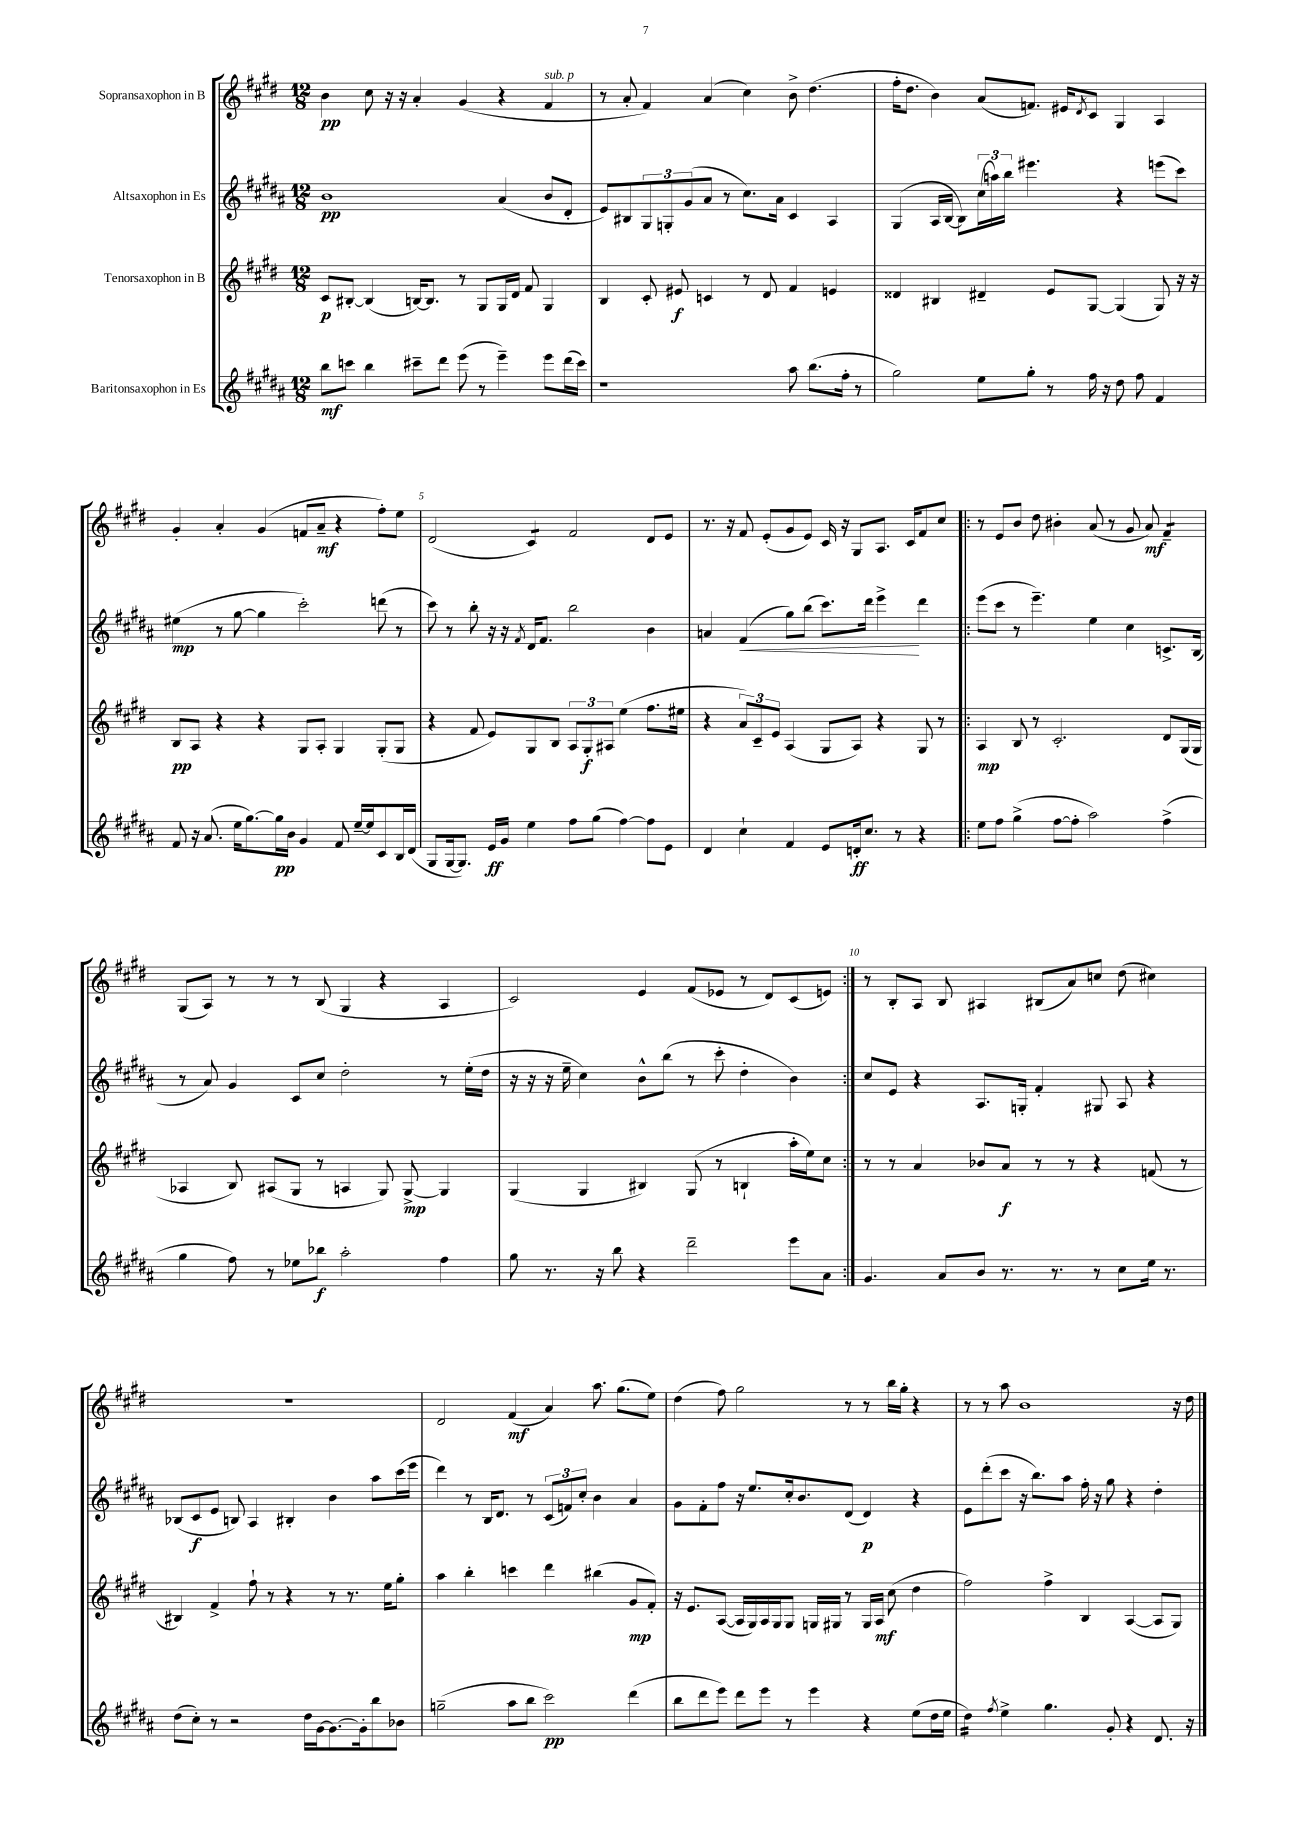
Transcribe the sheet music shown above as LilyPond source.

<<
\new StaffGroup <<
\new Staff = "s0" \with { instrumentName = "Sopransaxophon in B" } {
    \clef treble \key e \major \numericTimeSignature \time 12/8
    b'4\pp cis''8 r16 r16 a'4-. gis'4( r4 fis'4^\markup { \italic "sub. p" } |
    r8 a'8-. fis'4) a'4( cis''4) b'8-> dis''4.( |
    fis''16-. dis''8. b'4) a'8( f'8.) eis'16 \acciaccatura { dis'8 } cis'8 gis4 a4 |
    gis'4-. a'4-. gis'4( f'8 a'8--\mf r4 fis''8-.) e''8 |
    dis'2( cis'4:8) fis'2 dis'8 e'8 |
    r8. r16 fis'8 e'8-.( gis'8 e'8) cis'16 r16 gis8 a8. cis'16 fis'8 cis''8 |
    \repeat volta 2 { r8 e'8 b'8 dis''8 bis'4-. a'8( r8 gis'8 a'8\mf) fis'4:8-- |
    gis8( a8) r8 r8 r8 b8( gis4 r4 a4 |
    cis'2) e'4 fis'8( ees'8 r8 dis'8) cis'8( e'8) | }
    r8 b8-. a8 b8 ais4 bis8( a'8) c''8 dis''8( cis''4) |
    R1. |
    dis'2 fis'4\mf( a'4) a''8. gis''8.( e''8) |
    dis''4( fis''8) gis''2 r8 r8 b''16 gis''16-. r4 |
    r8 r8 a''8 b'1 r16 dis''16 \bar "|." |
}
\new Staff = "s1" \with { instrumentName = "Altsaxophon in Es" } {
    \clef treble \key b \major \numericTimeSignature \time 12/8
    b'1\pp ais'4( b'8 dis'8-. |
    e'8) bis8 \tuplet 3/2 { gis8 g8-. gis'8( } ais'8 r8 cis''8.) ais'16 cis'4 ais4 |
    gis4( ais16 b16~ b8) \tuplet 3/2 { cis''16( a''16) b''16 } eis'''4. r4 e'''8( cis'''8) |
    eis''4\mp( r8 gis''8~ gis''4 cis'''2-.) d'''8( r8 |
    cis'''8) r8 b''8-. r16 r16 \acciaccatura { fis'8 } dis'16 fis'8. b''2 b'4 |
    a'4 fis'4\<( gis''8) b''8( cis'''8.) dis'''16 e'''4->\! dis'''4 |
    \repeat volta 2 { e'''8( cis'''8 r8 e'''4.--) e''4 cis''4 c'8.-> b16( |
    r8 ais'8) gis'4 cis'8 cis''8 dis''2-. r8 e''16-.( dis''16 |
    r16 r16 r16 e''16-- cis''4) b'8-^ b''8( r8 cis'''8-. dis''4-. b'4) | }
    cis''8 e'8 r4 ais8. g16-. fis'4-. gis8 ais8 r4 |
    bes8( cis'8\f e'8 b8) ais4 bis4-. b'4 ais''8 cis'''16( e'''16 |
    dis'''4) r8 b16 dis'8. r8 \tuplet 3/2 { cis'8( f'8) cis''8-. } b'4 ais'4 |
    gis'8 fis'8-. fis''8 r16 e''8. cis''16-. b'8. dis'8( dis'4\p) r4 |
    e'8 dis'''8-.( cis'''8 r16 b''8.) ais''8 fis''16-. r16 gis''8 r4 dis''4-. \bar "|." |
}
\new Staff = "s2" \with { instrumentName = "Tenorsaxophon in B" } {
    \clef treble \key e \major \numericTimeSignature \time 12/8
    cis'8\p bis8~-. bis4( b16~) b8. r8 gis8 gis16 dis'16 fis'8 gis4 |
    b4 cis'8-. eis'8\f c'4 r8 dis'8 fis'4 e'4 |
    disis'4 bis4 dis'4-- e'8 gis8~ gis4( gis8) r16 r16 |
    b8\pp a8 r4 r4 gis8 a8-. gis4 gis8-.( gis8 |
    r4 fis'8 e'8) gis8 b8 \tuplet 3/2 { a8 gis8-.\f ais8 } e''4( fis''8. eis''16 |
    r4 \tuplet 3/2 { a'8) cis'8-- e'8 } a4( gis8 a8) r4 gis8 r8 |
    \repeat volta 2 { a4\mp b8 r8 cis'2.-. dis'8 gis16( gis16 |
    aes4 b8) ais8( gis8 r8 a4 gis8) gis8~->\mp gis4 |
    gis4( gis4 bis4) gis8( r8 b4-! a''16-. e''16) cis''8 | }
    r8 r8 a'4 bes'8 a'8\f r8 r8 r4 f'8( r8 |
    bis4) fis'4-> fis''8-! r8 r4 r8 r8. e''16 gis''8-. |
    a''4 b''4-. c'''4 dis'''4 bis''4( gis'8\mp fis'8-.) |
    r16 e'8. a8~( a16 gis16) a16 gis16 gis8 g16 gis16 r8 gis16 a16\mf cis''8( dis''4 |
    fis''2) fis''4-> b4 a4~( a8 gis8) \bar "|." |
}
\new Staff = "s3" \with { instrumentName = "Baritonsaxophon in Es" } {
    \clef treble \key b \major \numericTimeSignature \time 12/8
    b''8\mf c'''8 b''4 cis'''8-- dis'''8 e'''8( r8 e'''4--) e'''8 dis'''16( cis'''16) |
    r1 ais''8 b''8.( fis''16-. r8 |
    gis''2) e''8 gis''8-. r8 fis''16 r16 dis''8 fis''8 fis'4 |
    fis'8 r16 ais'8.( e''16 gis''8.~) gis''16\pp b'16 gis'4 fis'8 e''16~-- e''16 cis'8 b16 dis'16( |
    gis8 gis16~ gis8.) e'16\ff gis'16 e''4 fis''8 gis''8( fis''4~) fis''8 e'8 |
    dis'4 cis''4-! fis'4 e'8 d'16-.\ff cis''8. r8 r4 |
    \repeat volta 2 { e''8 fis''8 gis''4->( fis''8~ fis''8-. ais''2) fis''4->( |
    gis''4 fis''8) r8 ees''8 bes''8\f ais''2-. fis''4 |
    gis''8 r8. r16 b''8 r4 dis'''2-- e'''8 ais'8 | }
    gis'4. ais'8 b'8 r8. r8. r8 cis''8 e''16 r8. |
    dis''8( cis''8-.) r8 r2 dis''16 gis'16~ gis'8.~ gis'16-. b''8 bes'8 |
    g''2--( ais''8 b''8 cis'''2\pp) dis'''4( |
    b''8 dis'''8 e'''8) dis'''8 e'''8 r8 e'''4 r4 e''8( dis''16 e''16 |
    dis''4:16) \acciaccatura { fis''8 } e''4-> gis''4. gis'8-. r4 dis'8. r16 \bar "|." |
}
>>
>>
\layout { \context { \Score \override BarNumber.break-visibility = ##(#f #t #t) barNumberVisibility = #(every-nth-bar-number-visible 5) } }
